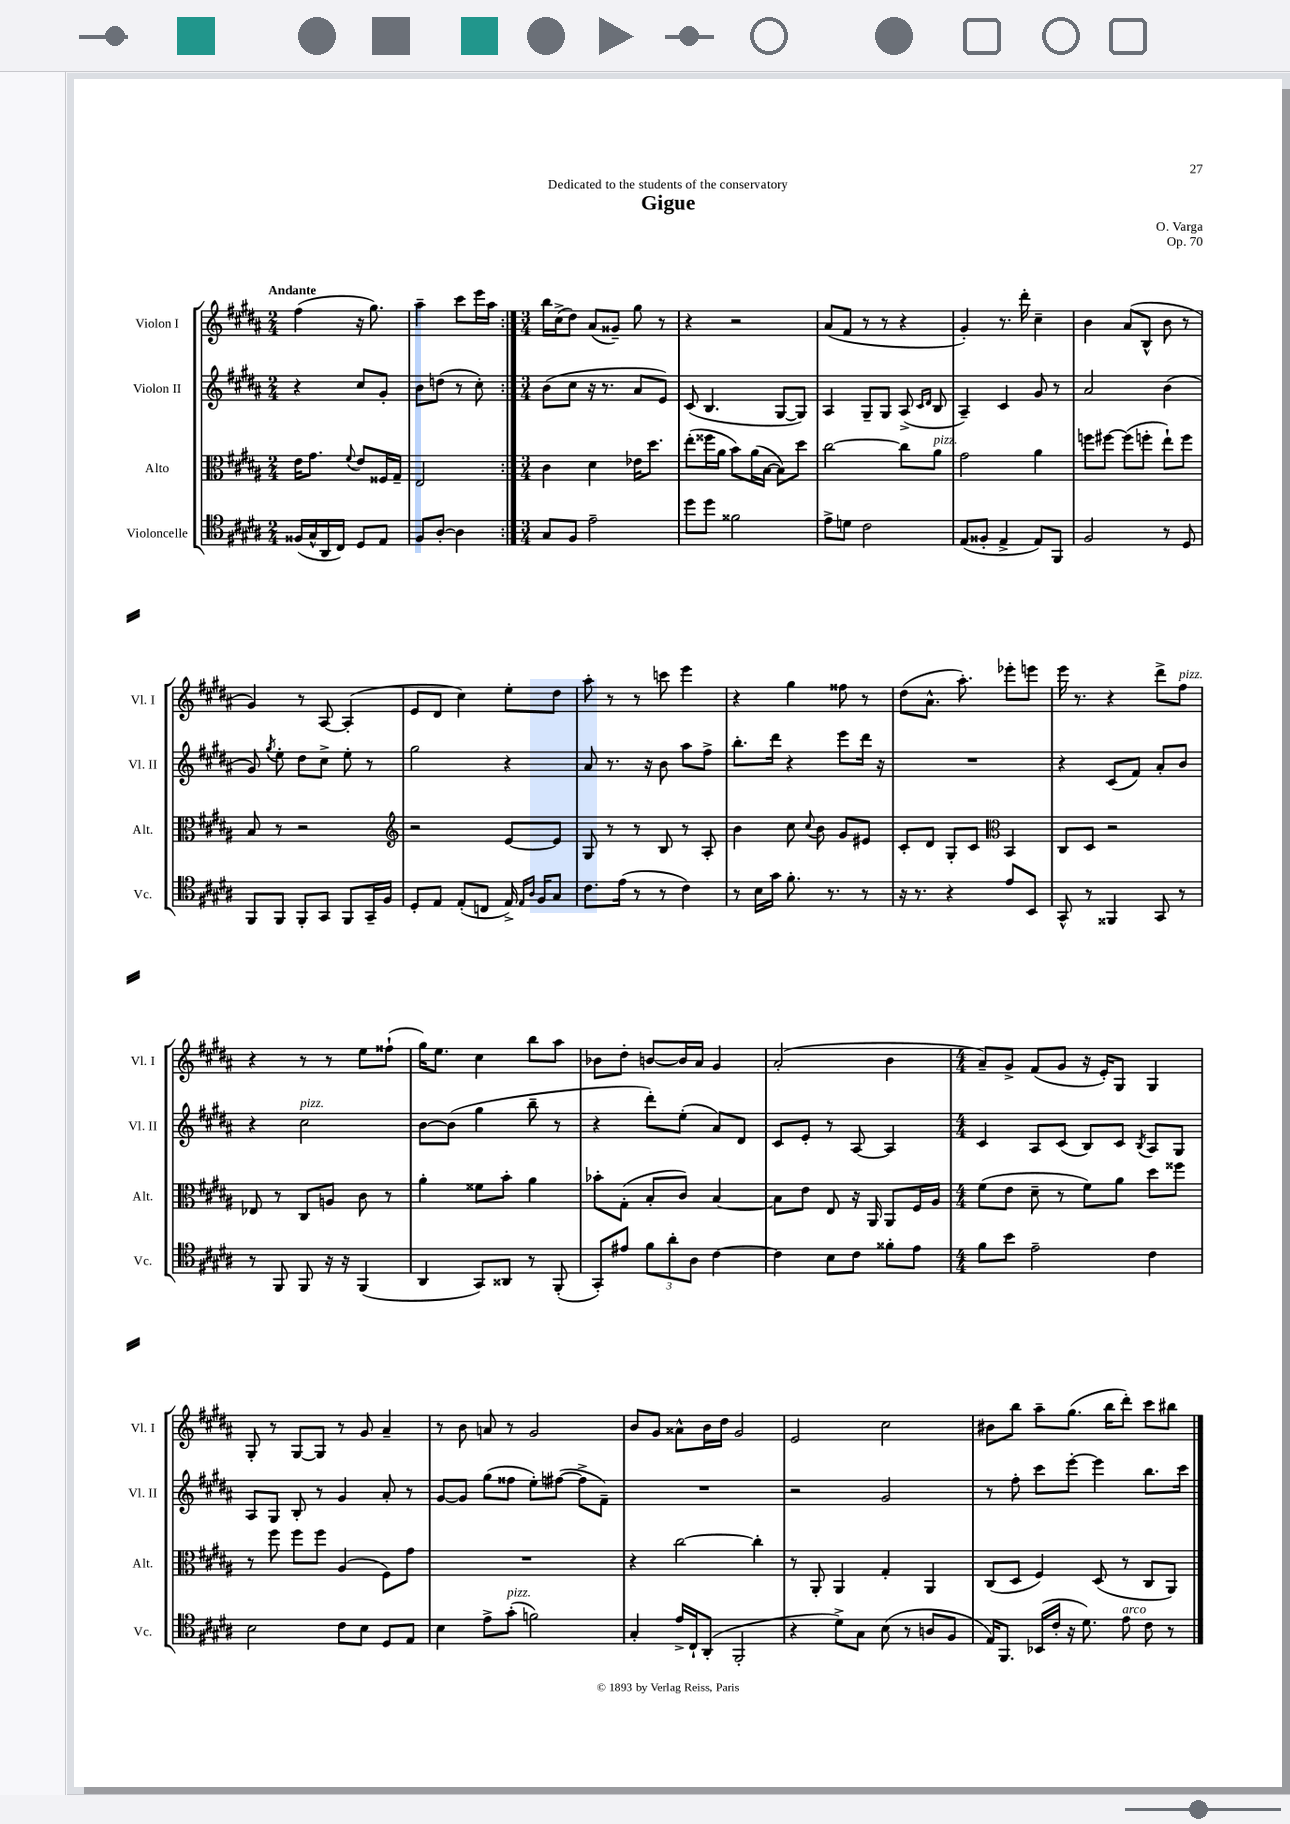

**kern	**kern	**kern	**kern
*staff4	*staff3	*staff2	*staff1
*clefC4	*clefC3	*clefG2	*clefG2
*k[f#c#g#d#a#]	*k[f#c#g#d#a#]	*k[f#c#g#d#a#]	*k[f#c#g#d#a#]
*M2/4	*M2/4	*M2/4	*M2/4
(16F##	16e	4r	(4ff#
16G#^^	8.g#	.	.
16AA#	.	.	.
16C#)	.	.	.
.	8qqf#	.	.
8D#	8e	8cc#	16r
.	.	.	8.gg#)
8E	16F##	8g#'	.
.	16G#~	.	.
=	=	=	=
8F#	2E	8b	4aa#~
[8A#'	.	(8dd	.
4A#]	.	8r	8ccc#
.	.	8cc#')	16eee
.	.	.	16aa#
=:|!	=:|!	=:|!	=:|!
*M3/4	*M3/4	*M3/4	*M3/4
8G#	4c#	(8b	16bb
.	.	.	(16cc#^
8F#	.	8cc#	8dd#)
2e~	4d#	16r	(8a#
.	.	8.r	.
.	.	.	8g##~)
.	16e-	8a#	8gg#
.	8.dd#	.	.
.	.	8e)	8r
=	=	=	=
8dd#	(8ee'	(8c#	4r
8dd#	16ff##	4.B	.
.	16a#	.	.
2f##	8b)	.	2r
.	(16a#	.	.
.	[16B	.	.
.	8B])	[8G#	.
.	8dd#	8G#])	.
=	=	=	=
8e^	[2cc#	4A#	(8a#
8d	.	.	8f#
2c#	.	8G#~	8r
.	.	8G#	8r
.	8cc#]	(8A#^	4r
.	.	16qqc#	.
.	.	16qqd#	.
.	8a#	8B	.
=	=	=	=
(8E	2g#	4A#~)	4g#')
8F##'	.	.	.
4E^	.	4c#	8.r
.	.	.	16ddd#'
8E)	4a#	8g#	4cc#~
8FF#	.	8r	.
=	=	=	=
2F#	8ff	2a#	4b
.	[8ff#	.	.
.	(8ff#]	.	(8a#
.	8ff'	.	8B^^
8r	8ee`)	(4b	8b
8D#	8ff	.	8r
=	=	=	=
8FF#	8B	8g#)	4g#)
.	.	8qgg#	.
8FF#	8r	8ee'	.
8FF#'	2r	8dd#	8r
8GG#	.	8cc#^	[8A#
8FF#	.	8ee'	(4A#']
16GG#~	.	8r	.
16F#	.	.	.
=	=	=	=
*	*clefG2	*	*
8D#'	2r	2gg#	8e
8E	.	.	8d#
(8E'	.	.	4cc#)
8C	.	.	.
16E^)	[8e	4r	8ee'
16qqE	.	.	.
16qqA#	.	.	.
16F#	.	.	.
8G#	8e]	.	8dd#
=	=	=	=
8.c#	8G#	8a#	8aa#'
.	8r	8.r	8r
(16e	.	.	.
8r	8r	.	8r
.	.	16r	.
8r	8B	8b	8ccc
4c#)	8r	8aa#	4eee
.	8A#'	8ff#^	.
=	=	=	=
8r	4b	8.bb'	4r
16B	.	.	.
16g#	.	16ddd#	.
8.f#'	8cc#	4r	4gg#
.	8qqcc#	.	.
.	8b	.	.
8.r	.	.	.
.	8g#	8eee	8ff##
8r	8e#	16ddd#	8r
.	.	16r	.
=	=	=	=
16r	8c#'	2.r	(8dd#
8.r	.	.	.
.	8d#	.	8.a#^^
4r	8G#'	.	.
.	.	.	8.aa#')
.	8c#	.	.
*	*clefC3	*	*
8e	4BB	.	8eee-'
8BB	.	.	8eee
=	=	=	=
8GG#^^	8C#	4r	16eee
.	.	.	8.r
8r	8D#	.	.
4FF##	2r	(8c#	4r
.	.	8f#)	.
8GG#	.	8a#'	8ddd#^
8r	.	8b	8ff#
=	=	=	=
8r	8E-	4r	4r
8FF#	8r	.	.
8FF#	8C#	2cc#	8r
16r	8A	.	8r
16r	.	.	.
(4FF#	8c#	.	8ee
.	8r	.	(8ff##`
=	=	=	=
4AA#	4a#'	[8b	16gg#)
.	.	.	8.ee
.	.	(8b]	.
8GG#)	8f##	4gg#	4cc#
8AA##	8b'	.	.
8r	4a#	8bb~	8bb
(8FF#'	.	8r	8aa#
=	=	=	=
8GG#')	8b-'	4r	8b-
8e#	(8G#'	.	8dd#'
12f#	8B'	8ddd#')	[8b
12a#'	.	.	.
.	8c#)	(8ee'	16b]
12A#	.	.	.
.	.	.	16a#
[4c#	[4B	8a#)	4g#
.	.	8d#	.
=	=	=	=
4c#]	8B]	8c#	(2a#'
.	8e	8e'	.
8B	8E	8r	.
8c#	16r	[8A#	.
.	16AA#	.	.
8f##'	8AA#	4A#]	4b
8e	16F#	.	.
.	16A#	.	.
=	=	=	=
*M4/4	*M4/4	*M4/4	*M4/4
8f#	(8f#	4c#	8a#~)
8b	8e	.	8g#^
2e~	8d#~	8A#	(8f#
.	8r	(8c#	8g#
.	8f#)	8B)	16r
.	.	.	16e')
.	8a#	8c#	8G#
.	.	8qB	.
4c#	8dd#	8A#	4G#
.	8ff##	8G#	.
=	=	=	=
2B	8r	8A#	8G#'
.	8ff#	8G#	8r
.	8ff#	8B'	[8G#
.	8ff#	8r	8G#]
8c#	(4A#	4g#	8r
8B	.	.	8g#
8D#	8F#)	8a#'	4a#~
8E	8g#	8r	.
=	=	=	=
4B	1r	[8g#	8r
.	.	8g#]	8b
8e^	.	(8gg#	8a
(8g#'	.	8ff##	8r
2f)	.	8ee')	2g#
.	.	([8ff#	.
.	.	8ff#^]	.
.	.	8f#~)	.
=	=	=	=
4G#'	4r	1r	8b
.	.	.	8g#
16e^	[2cc#	.	8a##^^
16C#`	.	.	.
(8AA#'	.	.	16b
.	.	.	16dd#
2FF#'	.	.	2g#
.	4cc#']	.	.
=	=	=	=
4r	8r	2r	2e
.	8AA#'	.	.
8d#^)	4AA#	.	.
8G#	.	.	.
(8B	4G#'	2g#	2cc#
8r	.	.	.
8A	4AA#	.	.
8F#	.	.	.
=	=	=	=
16E)	(8C#	8r	8b#
8.FF#	.	.	.
.	8D#	8ff#'	8bb
(16BB-	4F#)	8ccc#	8aa#~
16c#'	.	.	.
16r	.	[8eee'	(8.gg#
8.d#)	.	.	.
.	(8D#	4eee]	.
.	.	.	16bb
8e	8r	.	8ddd#')
8c#	8C#	8.bb	8ccc#
8r	8AA#)	.	8bb#
.	.	16ccc#	.
==	==	==	==
*-	*-	*-	*-
